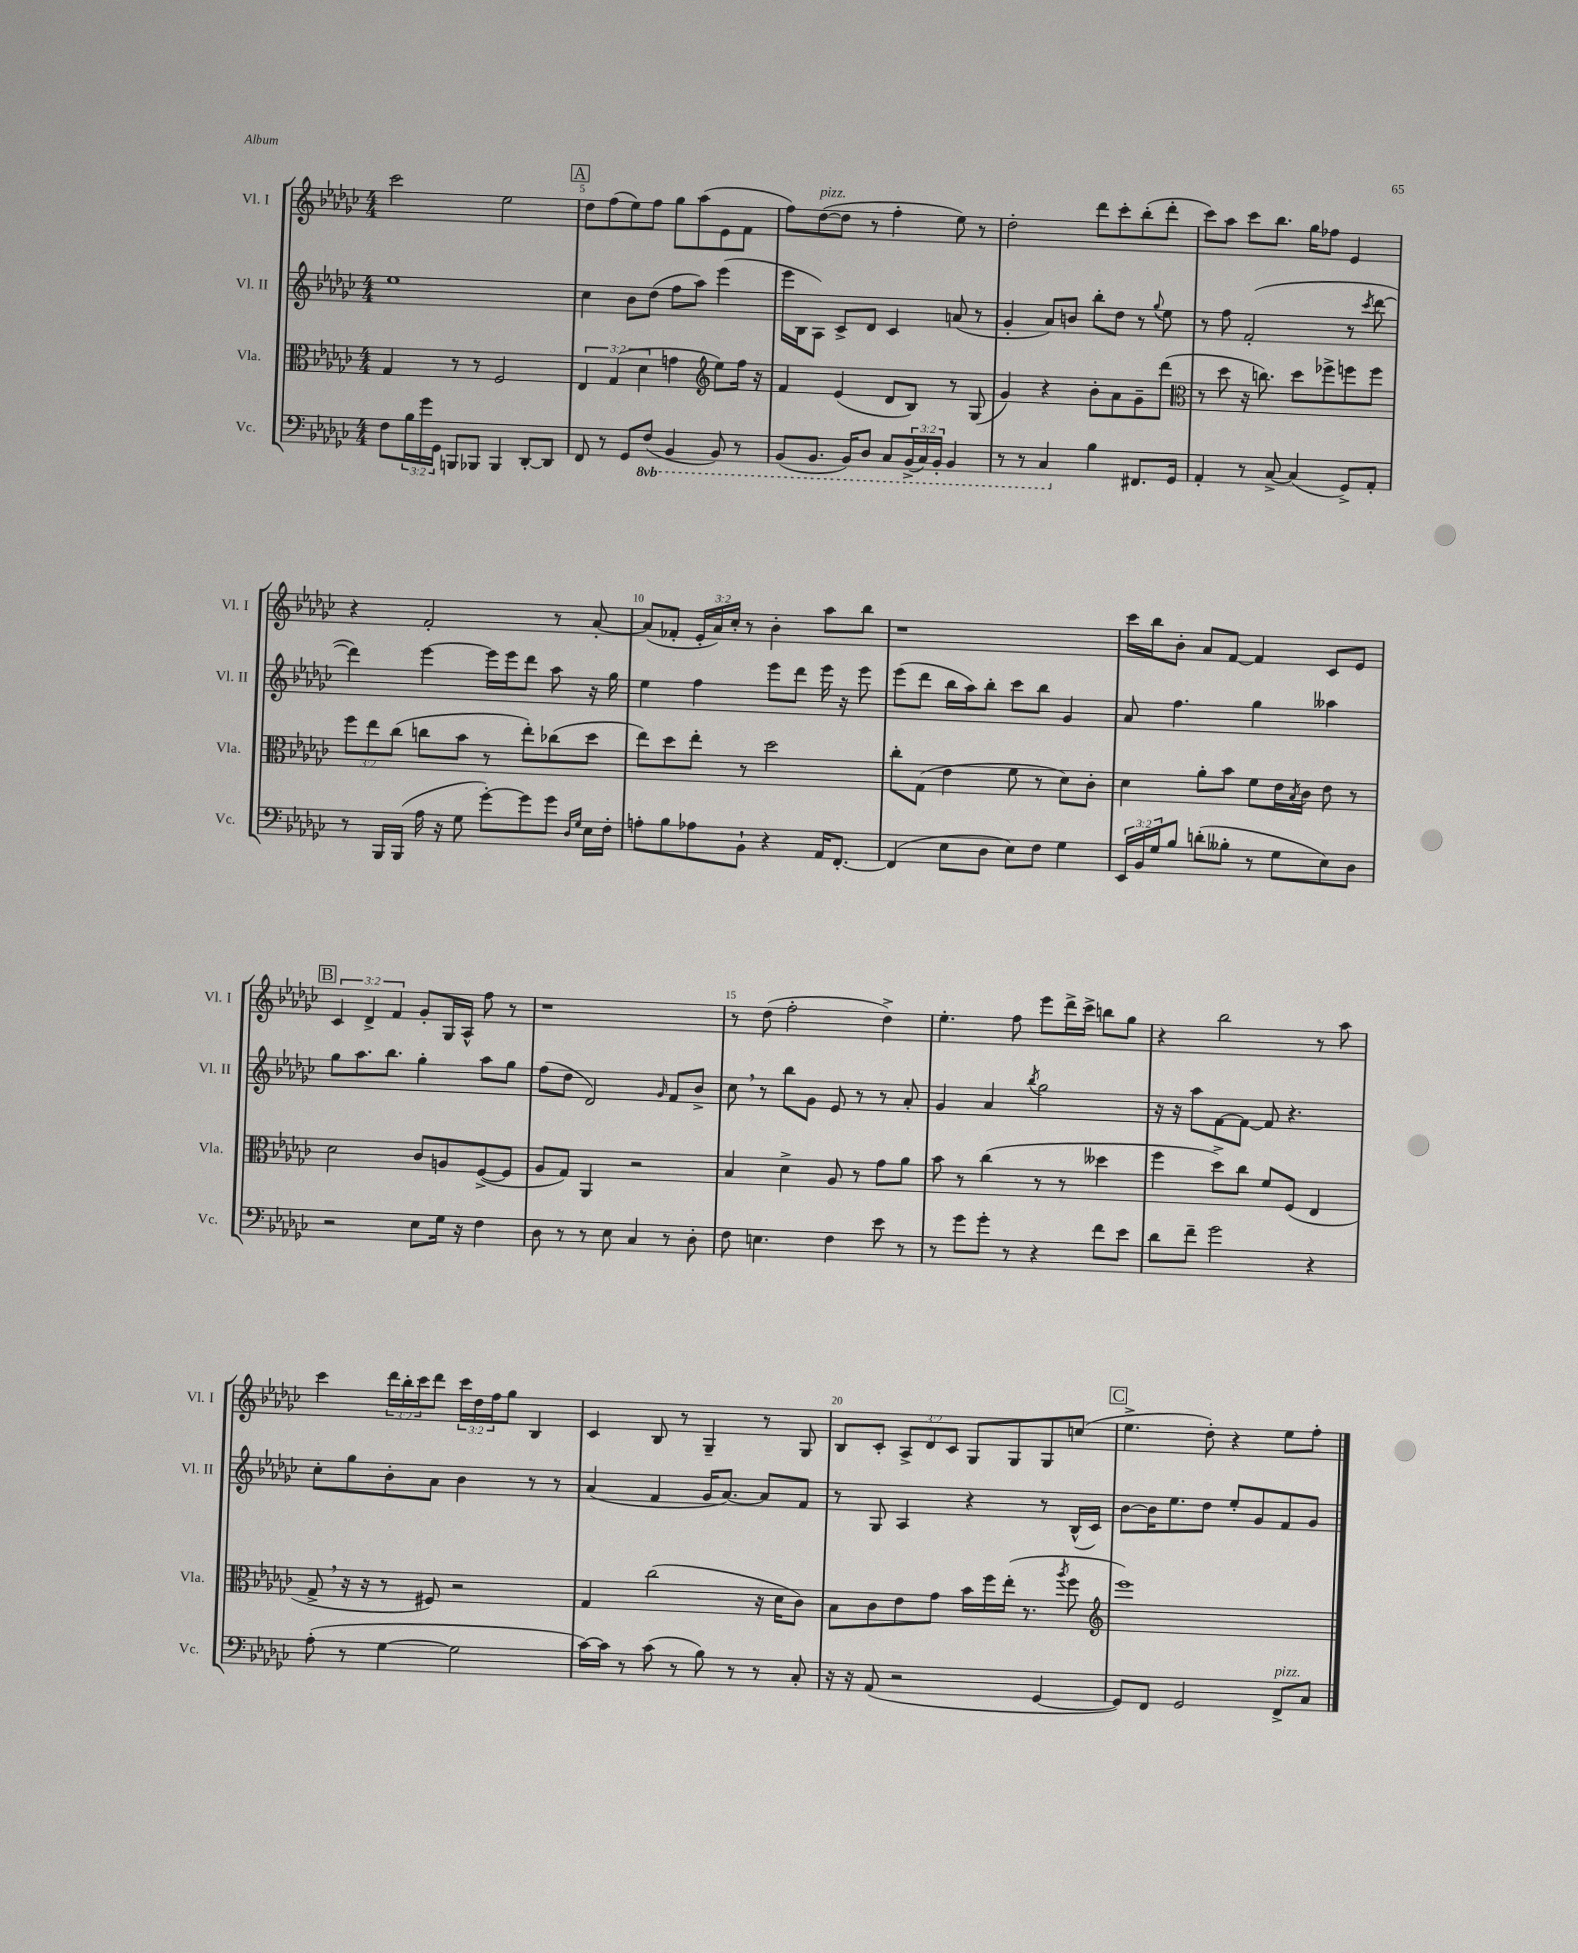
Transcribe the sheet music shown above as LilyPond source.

<<
\new StaffGroup <<
\new Staff = "s0" \with { instrumentName = "Vl. I" shortInstrumentName = "Vl. I" } {
    \clef treble \key ges \major \numericTimeSignature \time 4/4 \override Staff.TupletNumber.text = #tuplet-number::calc-fraction-text
    ces'''2 ees''2 |
    \mark \markup { \box "A" } des''8 f''8( ees''8) f''8 ges''8 aes''8( ees'8 f'8 |
    f''8) des''8~^\markup { \italic "pizz." }( des''8 r8 f''4-. ees''8) r8 |
    des''2-. des'''8 ces'''8-. bes''8-.( des'''8-. |
    ces'''8) aes''8 ces'''8 bes''8. ges''16 fes''8 ees'4 |
    r4 f'2-. r8 aes'8~-. |
    aes'8( fes'8-. \tuplet 3/2 { ees'16-. aes'16) ces''16-. } r8 bes'4-. aes''8 bes''8 |
    r1 |
    ces'''16 bes''16 bes'8-. aes'8 f'8~ f'4 ces'8 ees'8 |
    \mark \markup { \box "B" } \tuplet 3/2 { ces'4 des'4-> f'4 } ges'8-. ges16 aes16-^ f''8 r8 |
    r1 |
    r8 des''8( f''2-. des''4->) |
    ees''4.-. f''8 ees'''8 des'''16-> ces'''16-> b''8 ges''8 |
    r4 bes''2 r8 aes''8 |
    ces'''4 \tuplet 3/2 { des'''16 bes''16-. ces'''16 } des'''8 \tuplet 3/2 { ces'''16 des''16 f''16 } ges''8 bes4 |
    ces'4 bes8 r8 ges4-- r8 ges8 |
    bes8 ces'8-. \tuplet 3/2 { aes8-> des'8 ces'8 } ges8 ges8 ges8 c''8( |
    \mark \markup { \box "C" } ees''4.-> des''8-.) r4 ees''8 f''8-. \bar "|." |
}
\new Staff = "s1" \with { instrumentName = "Vl. II" shortInstrumentName = "Vl. II" } {
    \clef treble \key ges \major \numericTimeSignature \time 4/4
    ees''1 |
    \mark \markup { \box "A" } ces''4 bes'8 des''8( f''8 aes''8) ees'''4( |
    ees'''16 bes16 aes8) ces'8-> des'8 ces'4 a'8( r8 |
    ges'4-. aes'8) b'8 bes''8-. des''8 r8 \appoggiatura { ges''8 } ees''8 |
    r8 f''8 f'2-.( r8 \acciaccatura { ces'''8 } des'''8~ |
    des'''4) ees'''4~ ees'''16 ees'''16 des'''8 aes''8 r16 ges''16 |
    ees''4 f''4 ees'''8 des'''8 ees'''16 r16 ees'''8 |
    ees'''8( des'''8 bes''16 aes''16) bes''8-. ces'''8 bes''8 ges'4 |
    aes'8 f''4. ges''4 aeses''4 |
    \mark \markup { \box "B" } ges''8 aes''8. bes''8. ges''4-. aes''8 ges''8 |
    f''8( des''8 des'2) \grace { ges'16 } f'8 bes'8-> |
    ces''8 \breathe r8 bes''8 ges'8 ees'8 r8 r8 aes'8-. |
    ges'4 aes'4 \acciaccatura { bes''8 } ges''2 |
    r16 r16 aes''8 f'8~ f'8~ f'8 r4. |
    ces''8-. ges''8 bes'8-. aes'8 bes'4 r8 r8 |
    aes'4( f'4 ges'16 aes'8.~) aes'8 f'8 |
    r8 ges8 aes4 r4 r8 bes16-^( ces'16) |
    \mark \markup { \box "C" } bes'8~ bes'16 ees''8. des''8 ees''8-. ges'8 f'8 ges'8 \bar "|." |
}
\new Staff = "s2" \with { instrumentName = "Vla." shortInstrumentName = "Vla." } {
    \clef alto \key ges \major \numericTimeSignature \time 4/4 \override Staff.TupletNumber.text = #tuplet-number::calc-fraction-text
    ges4 r8 r8 f2 |
    \mark \markup { \box "A" } \tuplet 3/2 { ees4 ges4( des'4 } g'4 \clef treble ees''8) f''16 r16 |
    f'4 ees'4( des'8 bes8) r8 ges8( |
    ges'4) r4 bes'8-. aes'8 ges'8-- des'''8( |
    \clef alto r8 des''8 r16 c''8.) des''8 fes''8-> f''8 f''8 |
    \tuplet 3/2 { f''8 ees''8 ces''8( } c''8 bes'8 r8 ees''8-.) ces''8( des''8 |
    ees''8) des''8 ees''8-. r8 des''2 |
    ces''8-. ges8( ees'4 f'8 r8 des'8) ces'8-. |
    des'4 aes'8-. bes'8 f'8 ees'16 \acciaccatura { bes8 } ces'16 ees'8 r8 |
    \mark \markup { \box "B" } des'2 ces'8 a8 f8~->( f8 |
    aes8 ges8) aes,4 r2 |
    bes4 des'4-> aes8 r8 ges'8 aes'8 |
    bes'8 r8 ces''4( r8 r8 deses''4 |
    f''4 des''8->) ces''8 f'8 f8( ees4 |
    ges8-> \breathe r16 r16 r8 fis8) r2 |
    ges4 ces''2( r16 des'16 ces'8) |
    bes8 ces'8 ees'8 ges'8 bes'16 f''16 ees''16-.( r8. \acciaccatura { aes''8 } f''8 |
    \mark \markup { \box "C" } \clef treble ees'''1) \bar "|." |
}
\new Staff = "s3" \with { instrumentName = "Vc." shortInstrumentName = "Vc." } {
    \clef bass \key ges \major \numericTimeSignature \time 4/4 \override Staff.TupletNumber.text = #tuplet-number::calc-fraction-text \set Staff.ottavationMarkups = #ottavation-simple-ordinals
    f8 \tuplet 3/2 { bes16 ges'16 ges,16 } b,,8 bes,,8 bes,,4 des,8~-. des,8 |
    \mark \markup { \box "A" } f,8 r8 ges,8 \ottava #-1 f,8( bes,,4 bes,,8) r8 |
    bes,,8( bes,,8. bes,,16) des,8 ces,8 \tuplet 3/2 { bes,,16->( ces,16) bes,,16-. } bes,,4 |
    r8 r8 ces,4 \ottava #0 bes4 fis,8. ges,16 |
    aes,4-. r8 ces8~-> ces4( ges,8->) aes,8-. |
    r8 bes,,16 bes,,16( aes16 r16 ges8 ges'8~-.) ges'8 ges'8 \grace { des16 ges16 } ees16 f16-. |
    a8-. bes8 aes8 bes,8-! r4 aes,16 f,8.~-. |
    f,4( ees8 des8 ees8) f8 ges4 |
    \tuplet 3/2 { ees,16 bes,16 ges16 } bes8 d'8-.( beses8-. r8 ges8 ees8) des8 |
    \mark \markup { \box "B" } r2 ees8 ges16 r16 f4 |
    des8 r8 r8 ees8 ces4 r8 des8-. |
    f8 e4. f4 ees'8 r8 |
    r8 ges'8 ges'8-. r8 r4 f'8 ees'8 |
    des'8 f'8-- ges'2 r4 |
    aes8-.( r8 ges4~ ges2 |
    ces'16~) ces'16 r8 ces'8( r8 bes8) r8 r8 ces8-. |
    r16 r16 aes,8( r2 ges,4~ |
    \mark \markup { \box "C" } ges,8) f,8 ges,2 f,8->^\markup { \italic "pizz." } ces8 \bar "|." |
}
>>
>>
\layout { \context { \Score currentBarNumber = #4 \override BarNumber.break-visibility = ##(#f #t #t) barNumberVisibility = #(every-nth-bar-number-visible 5) } }
